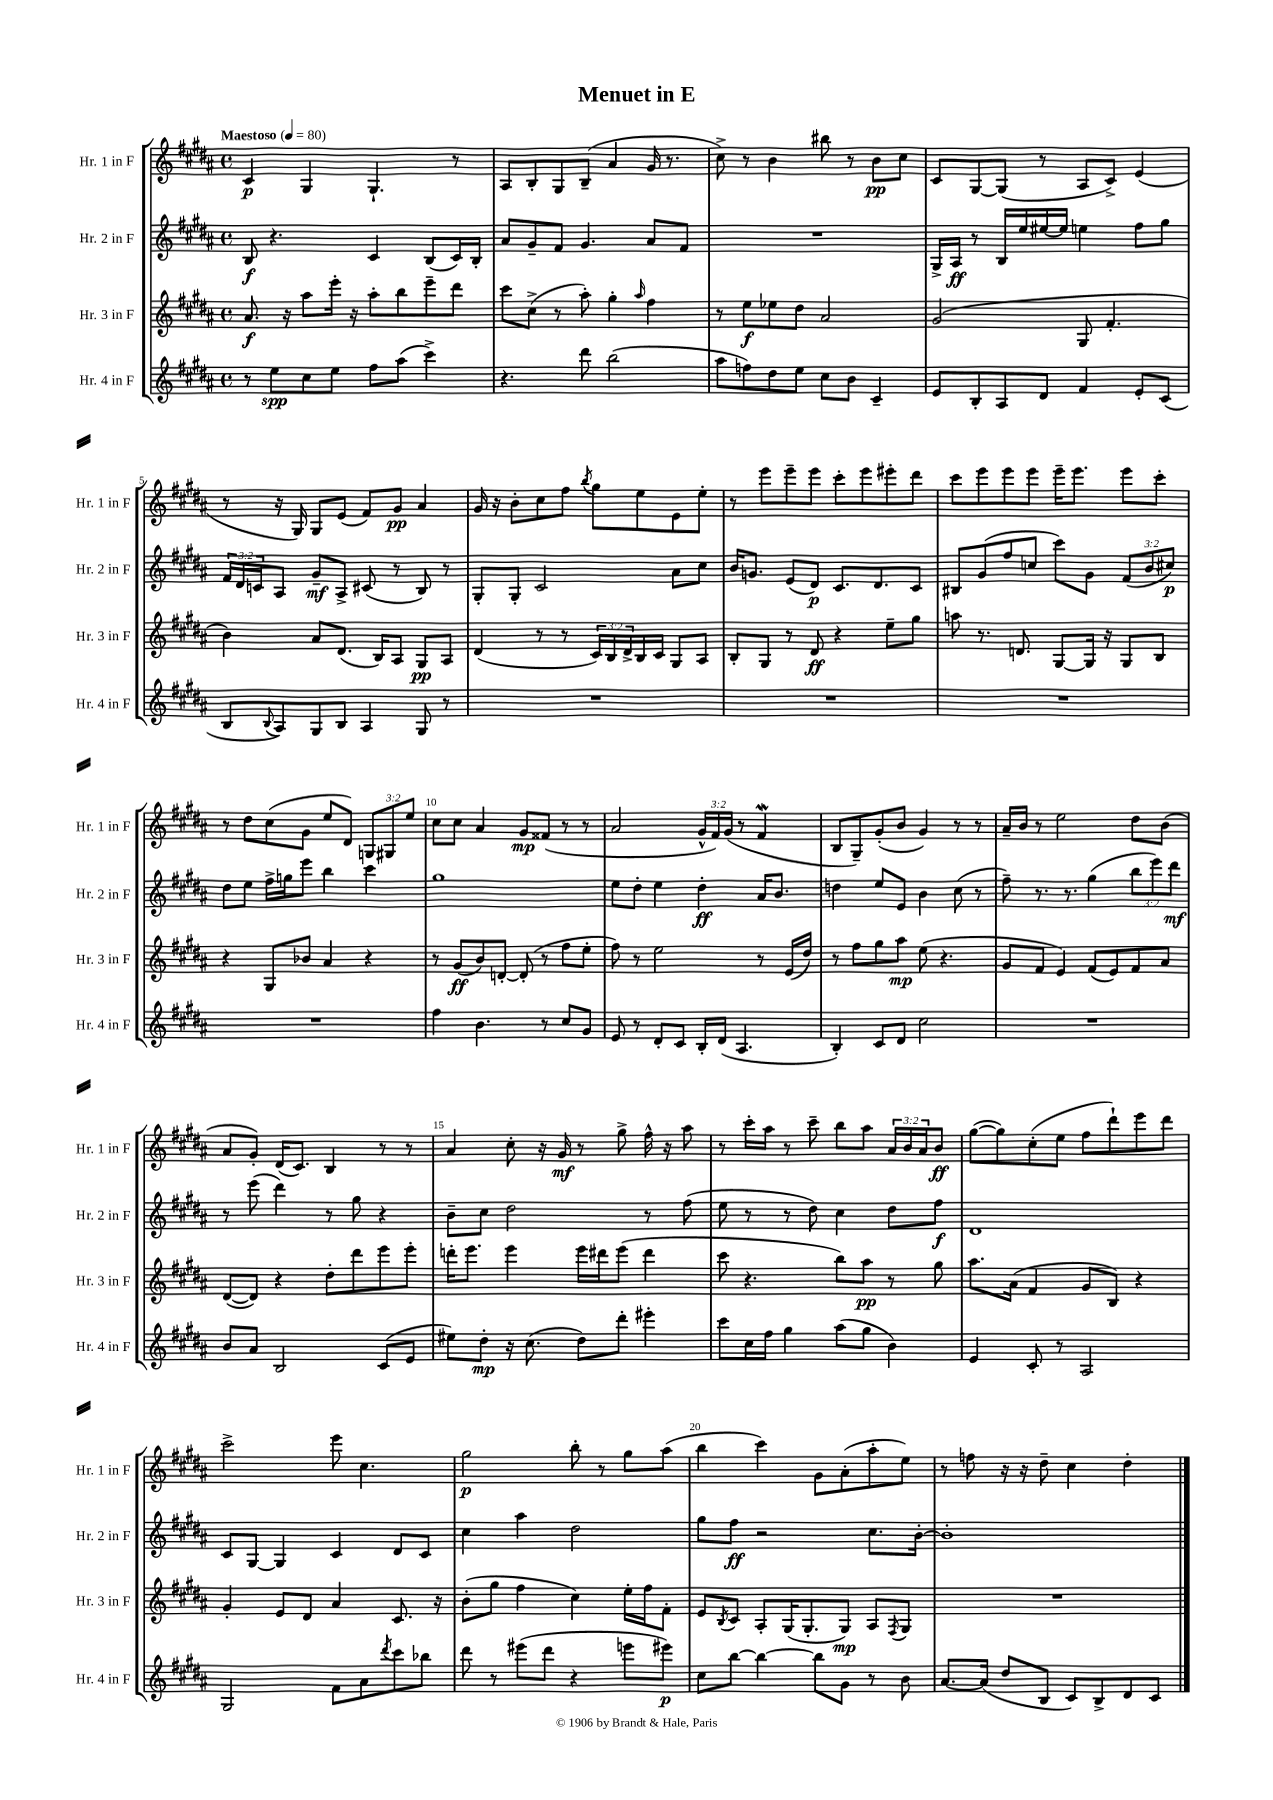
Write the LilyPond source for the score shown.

\header { title = "Menuet in E" }
<<
\new StaffGroup <<
\new Staff = "s0" \with { instrumentName = "Hr. 1 in F" shortInstrumentName = "Hr. 1 in F" } {
    \clef treble \key b \major \defaultTimeSignature \time 4/4 \override Staff.TupletNumber.text = #tuplet-number::calc-fraction-text \tempo "Maestoso" 4 = 80
    cis'4\p gis4 gis4.-! r8 |
    ais8 b8-. gis8 b8--( ais'4 gis'16 r8. |
    cis''8->) r8 b'4 bis''8 r8 b'8\pp cis''8 |
    cis'8 gis8~ gis8( r8 ais8 cis'8->) e'4( |
    r8 r16 gis16) gis8 e'8( fis'8) gis'8\pp ais'4 |
    gis'16 r16 b'8-. cis''8 fis''8 \acciaccatura { b''8 } gis''8 e''8 e'8 e''8-. |
    r8 e'''8 e'''8-- e'''8 cis'''8-. e'''8 eis'''8-. dis'''8 |
    cis'''8 e'''8 e'''8 e'''8 e'''16-- e'''8. e'''8 cis'''8-. |
    r8 dis''8 cis''8( gis'8 e''8 dis'8) \tuplet 3/2 { g8 gis8 e''8 } |
    cis''8 cis''8 ais'4 gis'8\mp fisis'8( r8 r8 |
    ais'2 \tuplet 3/2 { gis'16-^ fis'16) gis'16( } r8 fis'4\mordent |
    b8 gis8--) gis'8-.( b'8 gis'4) r8 r8 |
    ais'16-- b'16 r8 e''2 dis''8 b'8( |
    ais'8 gis'8-.) dis'16( cis'8.) b4 r8 r8 |
    ais'4 cis''8-. r16 gis'16\mf r8 gis''8-> fis''16-^ r16 ais''8 |
    r8 cis'''16-. ais''16 r8 cis'''8-- b''8 ais''8 \tuplet 3/2 { ais'16 b'16 ais'16 } b'8\ff |
    gis''8~( gis''8) cis''8-.( e''8 fis''8 dis'''8-!) e'''8 dis'''8 |
    cis'''2-> e'''8 cis''4. |
    gis''2\p b''8-. r8 gis''8 ais''8( |
    b''4 cis'''4) gis'8 ais'8-.( ais''8-. e''8) |
    r8 f''8 r16 r16 dis''8-- cis''4 dis''4-. \bar "|." |
}
\new Staff = "s1" \with { instrumentName = "Hr. 2 in F" shortInstrumentName = "Hr. 2 in F" } {
    \clef treble \key b \major \defaultTimeSignature \time 4/4 \override Staff.TupletNumber.text = #tuplet-number::calc-fraction-text
    b8\f r4. cis'4 b8( cis'16) b16-. |
    ais'8 gis'8-- fis'8 gis'4. ais'8 fis'8 |
    R1 |
    gis16-> ais16\ff r8 b16 e''16 eis''16~ eis''16 e''4 fis''8 gis''8 |
    \tuplet 3/2 { fis'16 dis'16 c'16 } ais8 gis'8--\mf ais8-> cis'8( r8 b8) r8 |
    gis8-. gis8-. cis'2 ais'8 cis''8 |
    b'16 g'8. e'8( dis'8\p) cis'8. dis'8. cis'8 |
    bis8 gis'8( fis''8 c''8 cis'''8) gis'8 \tuplet 3/2 { fis'8( b'8 cis''8\p) } |
    dis''8 e''8 fis''16-> g''16 e'''8 b''4 cis'''4 |
    gis''1 |
    e''8 dis''8-. e''4 dis''4-.\ff ais'16 b'8. |
    d''4 e''8 e'8 b'4 cis''8( r8 |
    fis''8--) r8. r8. gis''4( \tuplet 3/2 { b''8 e'''8) dis'''8\mf } |
    r8 e'''8( dis'''4) r8 gis''8 r4 |
    b'8-- cis''8 dis''2 r8 fis''8( |
    e''8 r8 r8 dis''8) cis''4 dis''8 fis''8\f |
    dis'1 |
    cis'8 gis8~ gis4 cis'4 dis'8 cis'8 |
    cis''4 ais''4 dis''2 |
    gis''8 fis''8\ff r2 cis''8. b'16~-. |
    b'1-. \bar "|." |
}
\new Staff = "s2" \with { instrumentName = "Hr. 3 in F" shortInstrumentName = "Hr. 3 in F" } {
    \clef treble \key b \major \defaultTimeSignature \time 4/4 \override Staff.TupletNumber.text = #tuplet-number::calc-fraction-text
    ais'8.\f r16 ais''8 e'''16-. r16 ais''8-. b''8 e'''8-- dis'''8 |
    cis'''8 cis''8->( r8 ais''8-.) gis''4-. \grace { ais''16 } fis''4 |
    r8 e''8\f ees''8 dis''8 ais'2 |
    gis'2( gis8 fis'4.-. |
    b'4) ais'8 dis'8.( b16) ais8 gis8\pp ais8 |
    dis'4( r8 r8 \tuplet 3/2 { cis'16) b16 dis'16-> } b16 cis'16 gis8 ais8 |
    b8-. gis8 r8 dis'8\ff r4 e''8-- gis''8 |
    a''8 r8. d'8. gis8~ gis16 r16 gis8 b8 |
    r4 gis8 bes'8 ais'4 r4 |
    r8 gis'8\ff( b'8) d'8~-. d'8-.( r8 fis''8 e''8-. |
    fis''8) r8 e''2 r8 e'16( dis''16) |
    r8 fis''8 gis''8 ais''8\mp e''8( r4. |
    gis'8 fis'8 e'4) fis'8( e'8) fis'8 ais'8 |
    dis'8~( dis'8) r4 dis''8-. dis'''8 e'''8 e'''8-. |
    d'''16-. e'''8. e'''4 e'''16 dis'''16 e'''8( dis'''4 |
    cis'''8 r4. b''8) ais''8\pp r8 gis''8 |
    ais''8. ais'16( fis'4 gis'8 b8) r4 |
    gis'4-. e'8 dis'8 ais'4 cis'8. r16 |
    b'8-.( gis''8 fis''4 cis''4) e''16-. fis''16 fis'8-. |
    e'8 \acciaccatura { b8 } cis'8 ais8-. gis16( gis8.-. gis8\mp) ais8 \acciaccatura { fis8 } gis8 |
    R1 \bar "|." |
}
\new Staff = "s3" \with { instrumentName = "Hr. 4 in F" shortInstrumentName = "Hr. 4 in F" } {
    \clef treble \key b \major \defaultTimeSignature \time 4/4
    r8 e''8\spp cis''8 e''8 fis''8 ais''8( cis'''4->) |
    r4. dis'''8 b''2( |
    ais''8 f''8) dis''8 e''8 cis''8 b'8 cis'4-- |
    e'8 b8-. ais8 dis'8 fis'4 e'8-. cis'8( |
    b8 \appoggiatura { b8 } ais8) gis8 b8 ais4 gis8 r8 |
    R1 |
    R1 |
    R1 |
    R1 |
    fis''4 b'4. r8 cis''8 gis'8 |
    e'8 r8 dis'8-. cis'8 b16-. dis'16( ais4. |
    b4-.) cis'8 dis'8 cis''2 |
    R1 |
    b'8 ais'8 b2 cis'8( e'8 |
    eis''8) dis''8-.\mp r16 cis''8.( dis''8) dis'''8-. eis'''4-. |
    cis'''8 cis''16 fis''16 gis''4 ais''8( gis''8 b'4) |
    e'4 cis'8-. r8 ais2 |
    gis2 fis'8 ais'8 \acciaccatura { dis'''8 } cis'''8 bes''8 |
    dis'''8 r8 eis'''8( dis'''8 r4 e'''8 eis'''8\p) |
    cis''8 b''8~ b''4~ b''8 gis'8 r8 b'8 |
    ais'8.~ ais'16( dis''8 b8 cis'8) b8-> dis'8 cis'8 \bar "|." |
}
>>
>>
\layout { \context { \Score \override BarNumber.break-visibility = ##(#f #t #t) barNumberVisibility = #(every-nth-bar-number-visible 5) } }
